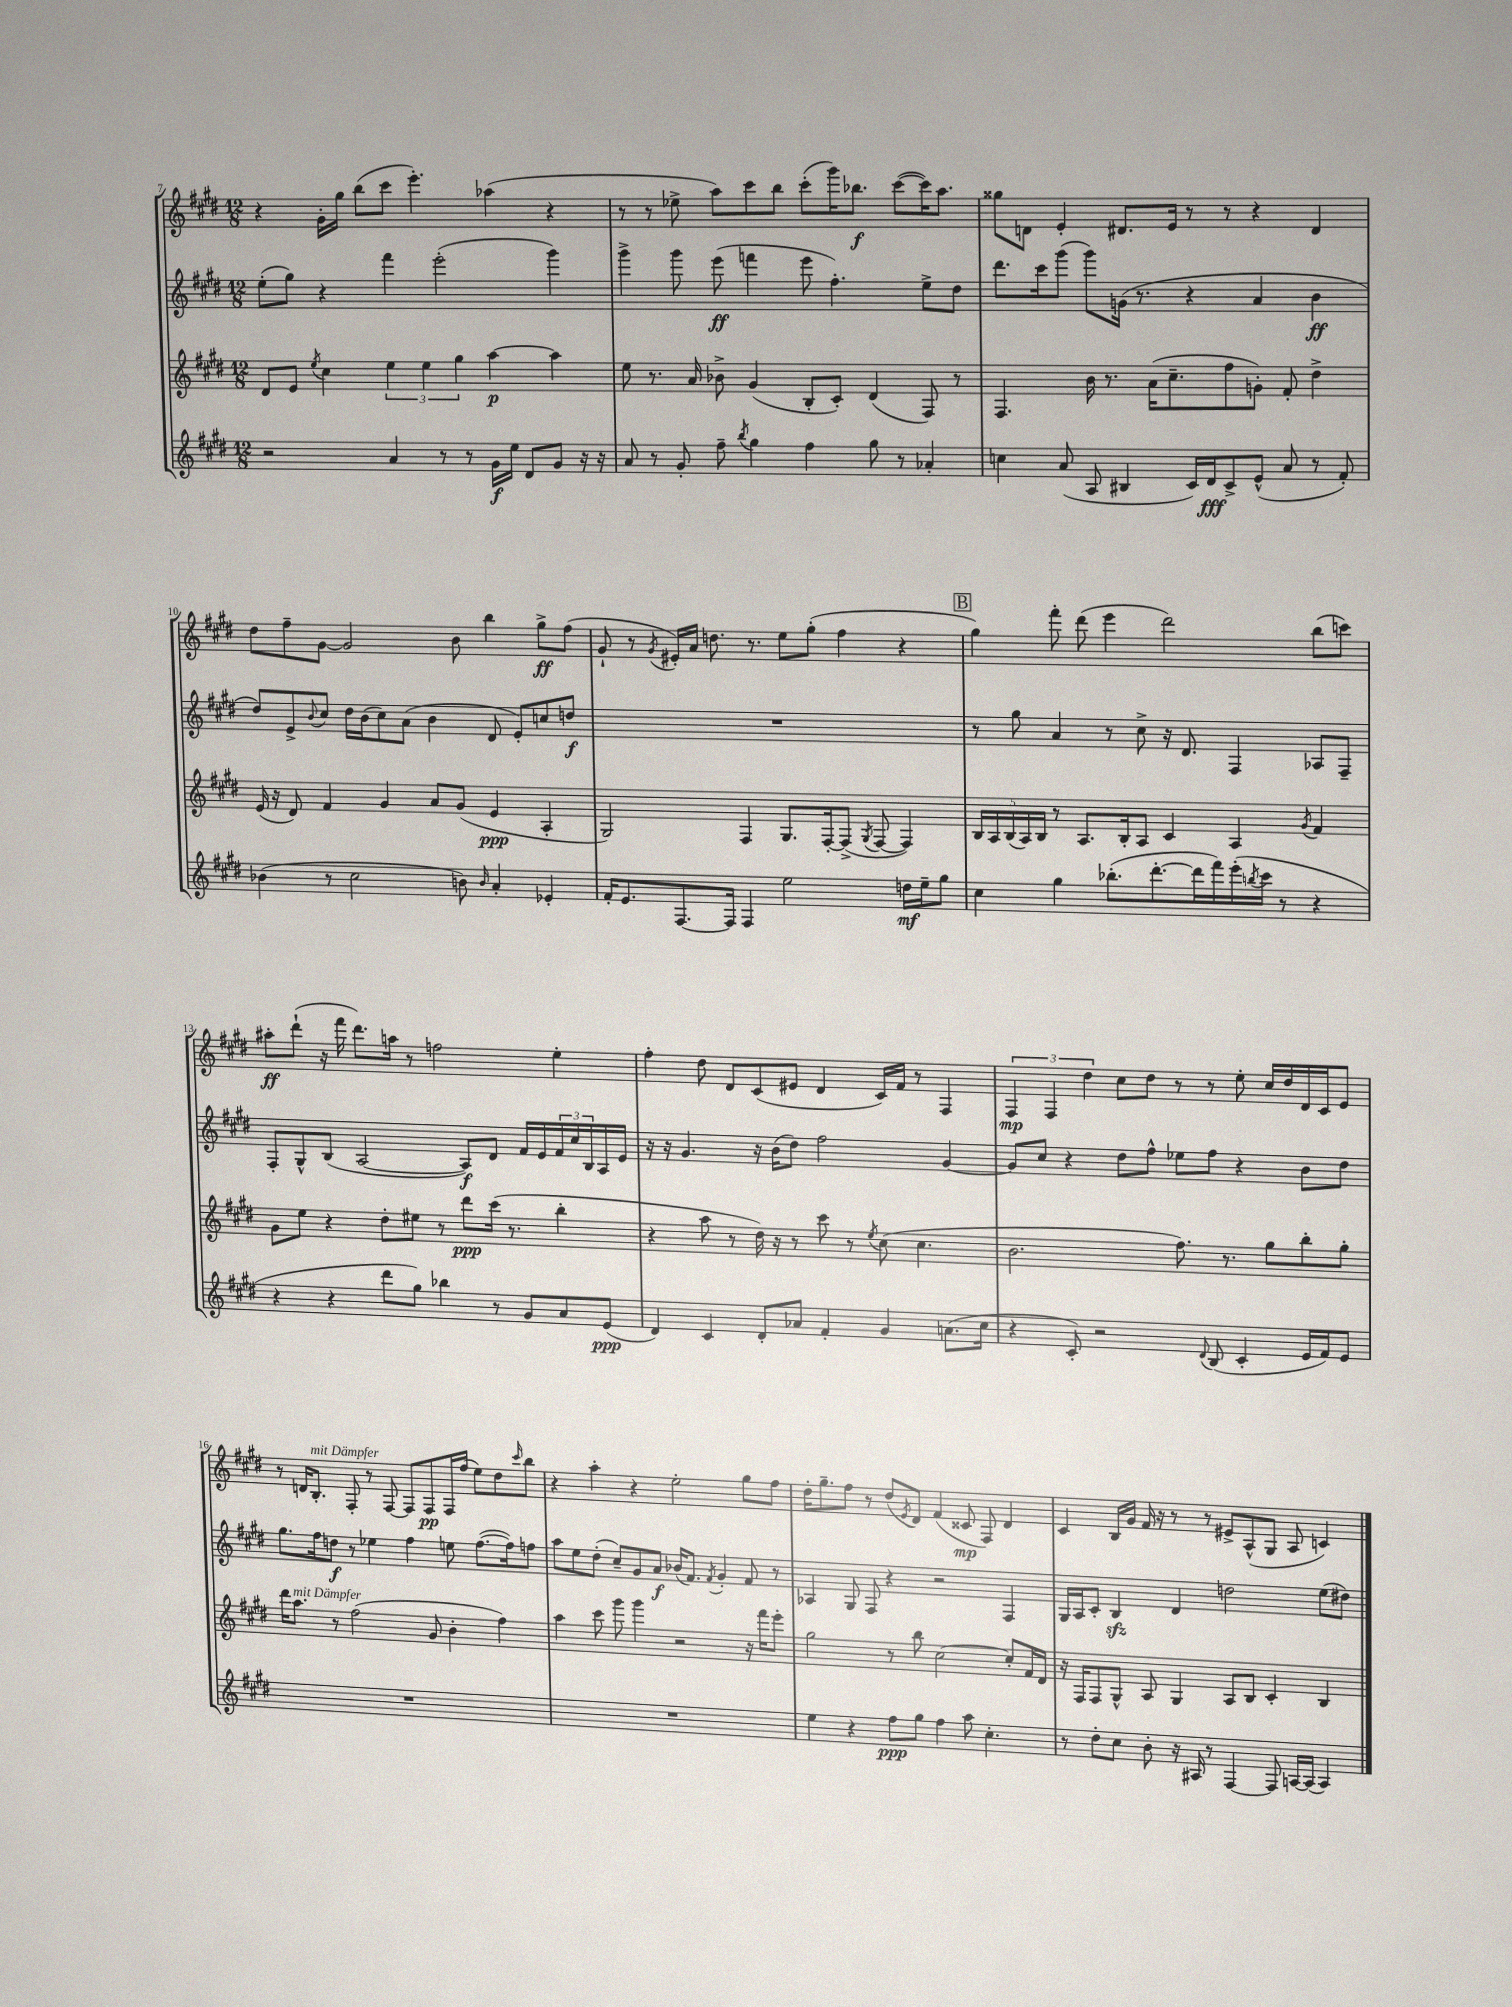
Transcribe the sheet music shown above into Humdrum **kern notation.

**kern	**kern	**kern	**kern
*staff4	*staff3	*staff2	*staff1
*clefG2	*clefG2	*clefG2	*clefG2
*k[f#c#g#d#]	*k[f#c#g#d#]	*k[f#c#g#d#]	*k[f#c#g#d#]
*M12/8	*M12/8	*M12/8	*M12/8
2r	8d#	(8ee'	4r
.	8e	8gg#)	.
.	8qee	.	.
.	4cc#	4r	16g#'
.	.	.	16gg#
.	.	.	(8bb
4a	6ee	4fff#	8ccc#
.	.	.	4.eee')
.	6ee	.	.
8r	.	(2eee'	.
.	6gg#	.	.
8r	.	.	.
16g#	[4aa	.	(4aa-
16ee	.	.	.
8d#	.	.	.
8g#	4aa]	4ggg#)	4r
16r	.	.	.
16r	.	.	.
=	=	=	=
8a	8ee	4ggg#^	8r
8r	8.r	.	8r
8g#'	.	8ggg#	8ee-^
.	16a	.	.
8ff#~	8b-^	(8eee	8aa)
8qbb	.	.	.
4gg#	(4g#	4fff	8ccc#
.	.	.	8bb
4ff#	8B'	8eee	(8ccc#'
.	8c#')	4.ff#')	16ggg#)
.	.	.	8.bb-
8gg#	(4d#	.	.
8r	.	.	([8ccc#
4a-'	8F#)	8ee^	16ccc#])
.	.	.	8.aa
.	8r	8dd#	.
=	=	=	=
4cc	4.F#	8.ddd#	8gg##
.	.	.	8d
.	.	16ccc#	.
(8a	.	(8ggg#	4e'
8A	16b	8ggg#)	.
.	8.r	.	.
4B#	.	(16g	8.d#
.	.	8.r	.
.	(16a	.	.
.	8.cc#~	.	16e
16c#)	.	4r	8r
16d#	.	.	.
8c#^	8ff#	.	8r
(8e^^	8g')	4a	4r
8a	8f#'	.	.
8r	4dd#^	4b	4d#
8f#')	.	.	.
=	=	=	=
(4b-	(16e	8dd#)	8dd#
.	16r	.	.
.	8d#)	8e^	8ff#~
.	.	8qqb	.
8r	4f#	8cc#	[8g#
2cc#	.	16dd#	2g#]
.	.	(16b	.
.	4g#	8cc#)	.
.	.	(8a	.
.	8a	4b	.
8b)	(8g#	.	8b
16qqb	.	.	.
4a'	4e	8d#	4bb
.	.	8e')	.
4e-'	4A'	8cc	8gg#^
.	.	8dd	(8ff#
=	=	=	=
16f#'	2G#)	1.r	8g#`
8.e	.	.	.
.	.	.	8r
.	.	.	8qg#
[8.F#	.	.	16e#')
.	.	.	16a
.	.	.	8.dd
16F#]	.	.	.
4F#	4F#	.	.
.	.	.	8.r
2ee	8.G#	.	8ee
.	.	.	(8gg#'
.	[16F#'	.	.
.	(8F#^]	.	4ff#
.	8qG#	.	.
.	[8F#	.	.
16dd	4F#])	.	4r
16ee~	.	.	.
8gg#	.	.	.
=	=	=	=
4cc#	20B	8r	4gg#)
.	20A	.	.
.	(20B	.	.
.	.	8gg#	.
.	20A)	.	.
.	20B	.	.
4gg#	8r	4a	8fff#'
.	8.A	.	(8ddd#
(8.bb-'	.	8r	4eee
.	16B'	.	.
.	8A	8cc#^	.
[8.ddd#'	.	.	.
.	4c#	16r	2ddd#)
.	.	8.d#	.
16ddd#]	.	.	.
16fff#)	.	.	.
(16eee'	4A	4F#	.
8qbb	.	.	.
16ccc#	.	.	.
8r	.	.	.
.	8qg#	.	.
4r	4f#	8A-	(8bb
.	.	8F#~	8ccc)
=	=	=	=
4r	8g#	8F#'	8aa#'
.	8ee	8G#^^	(8ddd#`
4r	4r	(8B	16r
.	.	.	16fff#
.	.	[2A	8.ddd#)
8ddd#	8dd#'	.	.
.	.	.	16aa
8gg#)	8ee#	.	8r
4bb-	8r	.	2ff
.	8ddd#	8A])	.
8r	(16ccc#	8d#	.
.	8.r	.	.
8g#	.	16f#	.
.	.	16e	.
8a	4bb'	24f#	4ee'
.	.	24cc#	.
.	.	24B	.
(8e	.	16A	.
.	.	16e	.
=	=	=	=
4d#)	4r	16r	4ff#'
.	.	16r	.
.	.	4.g#	.
4c#	8aa	.	8dd#
.	8r	.	8d#
8d#'	16dd#)	16r	(8c#
.	16r	(16b	.
8a-	8r	8dd#)	8e#
4f#'	8ccc#	2ff#	4d#
.	8r	.	.
.	8qee	.	.
4g#	(8cc#	.	16c#)
.	.	.	16f#
.	4.cc#	.	8r
(8.a	.	[4g#	4F#
16cc#	.	.	.
=	=	=	=
4r	2.b	8g#]	6F#
.	.	8cc#	.
.	.	.	6F#
8c#')	.	4r	.
.	.	.	6dd#
2r	.	.	.
.	.	8dd#	8cc#
.	.	8ff#^^	8dd#
.	8.ff#)	8ee-	8r
8qqd#	.	.	.
(8B	.	8ff#	8r
.	8.r	.	.
4c#'	.	4r	8ee'
.	8gg#	.	16cc#
.	.	.	16dd#
16e	8bb'	8b	16d#
16f#)	.	.	16c#
8e	8gg#'	8dd#	8e
=	=	=	=
1.r	16ddd#	8.gg#	8r
.	8.aa	.	.
.	.	.	16d
.	.	16ff#	8.B'
.	8r	8dd	.
.	(2ff#	8r	8F#'
.	.	4ee-	8r
.	.	.	[8F#
.	.	4ff#	8F#]
.	8g#	.	8F#
.	4b'	8ee	16F#
.	.	.	(16ff#
.	.	([8.ff#	8ee)
.	4ff#)	.	8dd#
.	.	16ff#])	.
.	.	.	16qqccc#
.	.	8ff	8bb
=	=	=	=
1.r	4aa	8aa	4r
.	.	8ee	.
.	8ccc#	(8dd#'	4aa'
.	8ggg#	8cc#~)	.
.	4ggg#	8g#	4r
.	.	8a	.
.	2r	(16b-	2ee'
.	.	8.f#)	.
.	.	8qf#	.
.	.	4g#'	.
.	16r	8f#	8gg#
.	16fff#	.	.
.	8eee'	8r	8ff#
=	=	=	=
4ee	2gg#	4A-	16dd#'
.	.	.	8.gg#~
4r	.	8G#	8ff#
.	.	8F#	8r
8ff#	8r	4r	(8dd#
.	.	.	8qe
8gg#	8bb	.	8d#)
4ff#	[2cc#	2r	(4f#
8aa	.	.	8c##
4.cc#'	.	.	8F#)
.	8cc#']	4F#	4d#
.	16f#	.	.
.	16d#	.	.
=	=	=	=
8r	16r	16G#	4c#
.	16F#	16A	.
8dd#'	8F#	8c#'	.
8cc#	8G#^^	4B	16B
.	.	.	16g#
8b'	8A	.	16f#
.	.	.	16r
16r	4G#	4d#	8r
16A#	.	.	.
8r	.	.	8r
[4F#	8A	2dd	8e#^
.	8B	.	(8A^^
8F#]	4c#'	.	8G#
[16A	.	.	8A
(16A]	.	.	.
4A)	4B	(8ee	4c)
.	.	8dd#)	.
==	==	==	==
*-	*-	*-	*-
